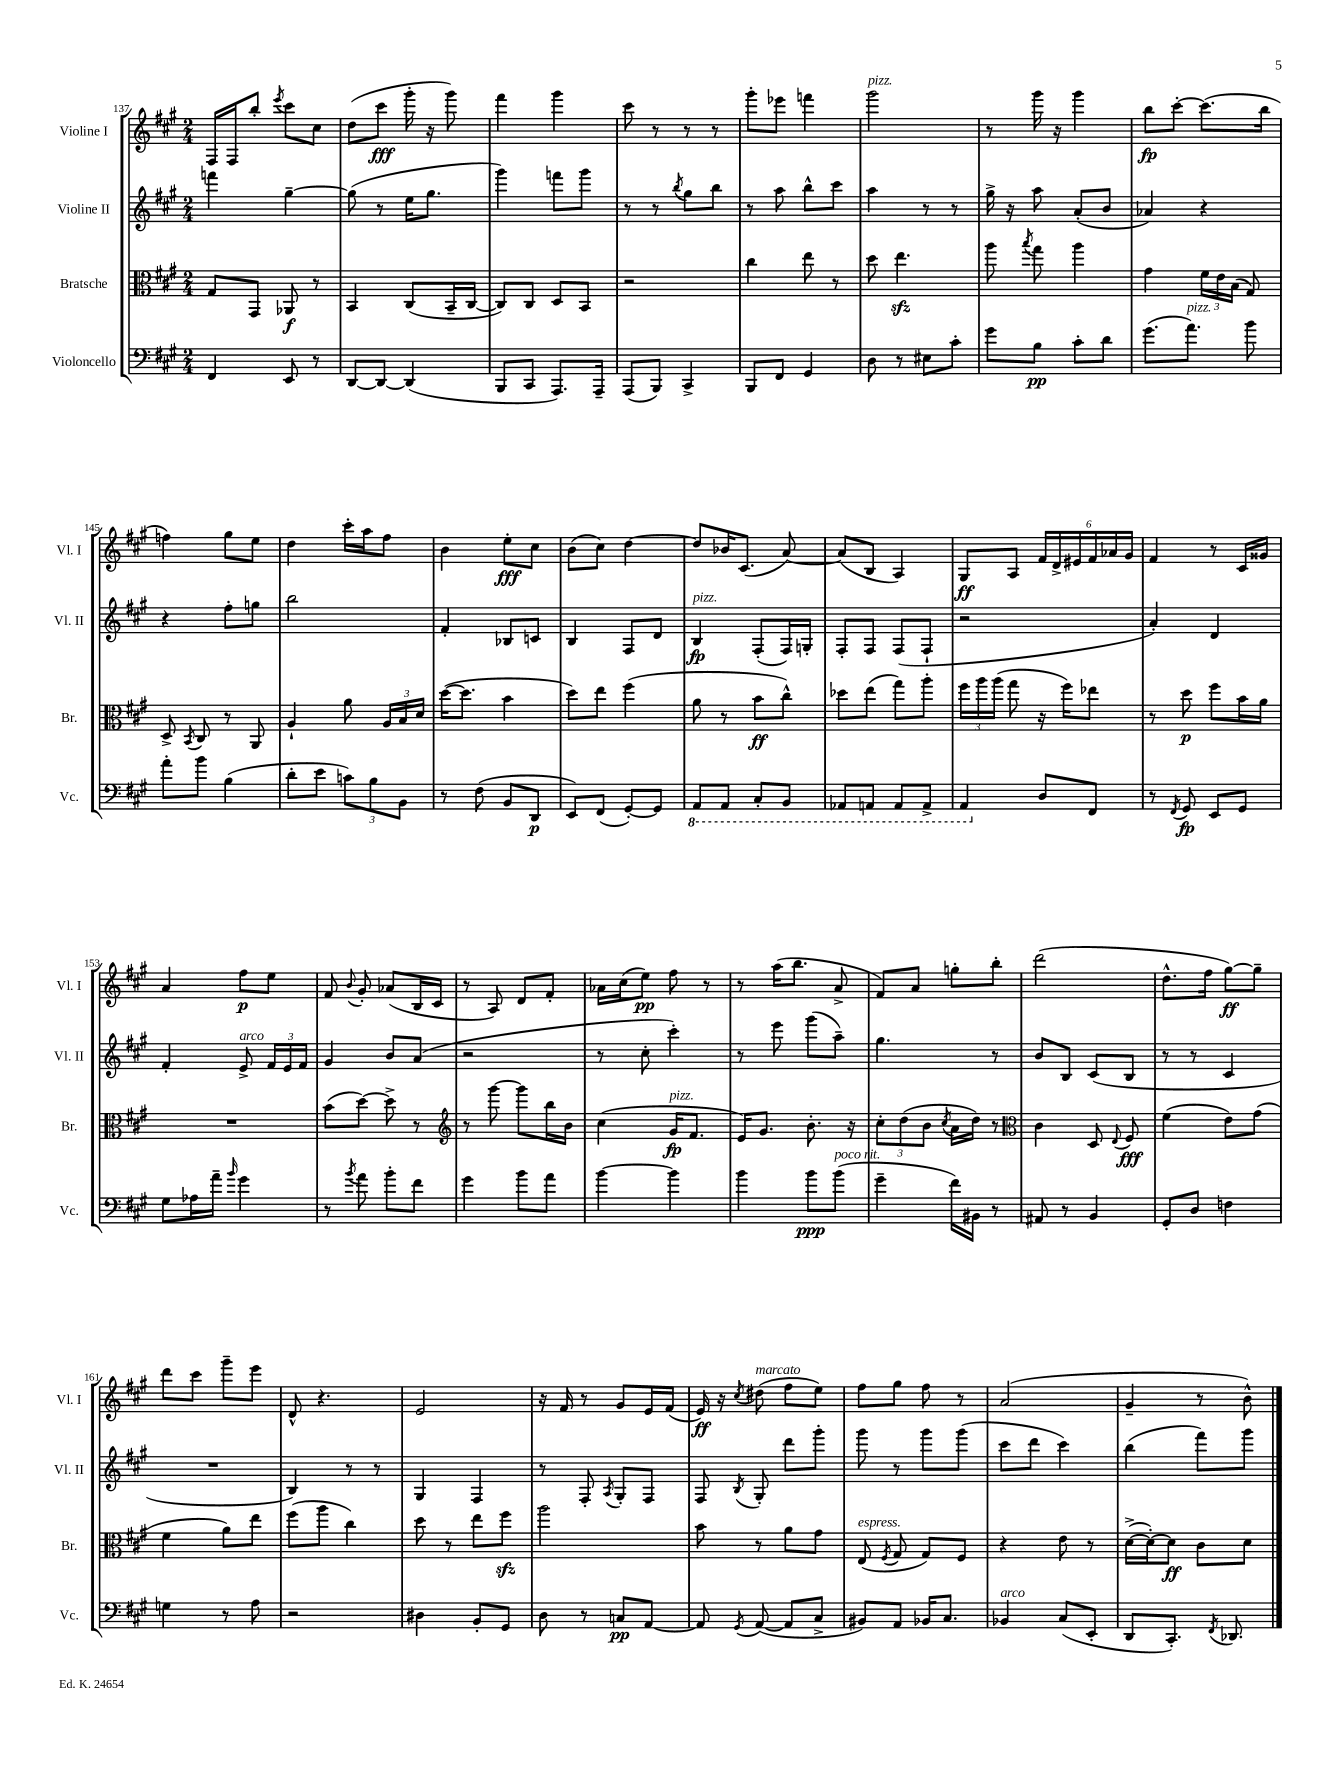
<<
\new StaffGroup <<
\new Staff = "s0" \with { instrumentName = "Violine I" shortInstrumentName = "Vl. I" } {
    \clef treble \key a \major \numericTimeSignature \time 2/4
    \autoBeamOff fis16[ fis16 b''8]-. \acciaccatura { e'''8 } cis'''8[ cis''8] |
    d''8[( cis'''8]\fff gis'''16-. r16 gis'''8) |
    fis'''4 gis'''4 |
    cis'''8 r8 r8 r8 |
    gis'''8[-. ees'''8] f'''4 |
    gis'''2^\markup { \italic "pizz." } |
    r8 gis'''16 r16 gis'''4 |
    b''8[\fp cis'''8]~-. cis'''8.[( b''16] |
    f''4) gis''8[ e''8] |
    d''4 cis'''16[-. a''16 fis''8] |
    b'4 e''8[-.\fff cis''8] |
    b'8[( cis''8]) d''4~ |
    d''8[ bes'16 cis'8.]( a'8~) |
    a'8[( b8] a4) |
    gis8[\ff a8] \tuplet 6/4 { fis'16[ d'16-> eis'16 fis'16 aes'16 gis'16] } |
    fis'4 r8 cis'16[ gisis'16] |
    a'4 fis''8[\p e''8] |
    fis'8 \appoggiatura { b'8 } gis'8-. aes'8[( b16 cis'16] |
    r8 a8) d'8[ fis'8]-. |
    aes'16[ cis''16( e''8]\pp) fis''8 r8 |
    r8 a''16[( b''8.] a'8-> |
    fis'8[) a'8] g''8[-. b''8]-. |
    d'''2( |
    d''8.[-^ fis''16] gis''8[~\ff) gis''8]-- |
    d'''8[ cis'''8] gis'''8[-- e'''8] |
    d'8-^ r4. |
    e'2 |
    r16 fis'16 r8 gis'8[ e'16 fis'16]( |
    e'16\ff) r16 \acciaccatura { cis''8 } dis''8^\markup { \italic "marcato" }( fis''8[ e''8]) |
    fis''8[ gis''8] fis''8 r8 |
    a'2( |
    gis'4-- r8 b'8-^) \bar "|." |
}
\new Staff = "s1" \with { instrumentName = "Violine II" shortInstrumentName = "Vl. II" } {
    \clef treble \key a \major \numericTimeSignature \time 2/4
    \autoBeamOff f'''4 gis''4~-- |
    gis''8( r8 e''16[ gis''8.] |
    gis'''4) f'''8[ gis'''8] |
    r8 r8 \acciaccatura { b''8 } gis''8[ b''8] |
    r8 a''8 b''8[-^ cis'''8] |
    a''4 r8 r8 |
    gis''16-> r16 a''8 a'8[-.( b'8] |
    aes'4) r4 |
    r4 fis''8[-. g''8] |
    b''2 |
    fis'4-. bes8[ c'8] |
    b4 fis8[ d'8] |
    b4\fp^\markup { \italic "pizz." } fis8[-.( fis16) g16]-. |
    fis8[-. fis8] fis8[( fis8]-! |
    r2 |
    a'4-.) d'4 |
    fis'4-. e'8->^\markup { \italic "arco" } \tuplet 3/2 { fis'16[ e'16 fis'16] } |
    gis'4 b'8[ a'8]( |
    r2 |
    r8 cis''8-. cis'''4-.) |
    r8 e'''8 gis'''8[( a''8]--) |
    gis''4. r8 |
    b'8[ b8] cis'8[( b8] |
    r8 r8 cis'4 |
    R2 |
    b4) r8 r8 |
    gis4 fis4 |
    r8 fis8-. \acciaccatura { a8 } gis8[-. fis8] |
    fis8 \acciaccatura { b8 } gis8-. d'''8[ gis'''8]-. |
    gis'''8 r8 gis'''8[ gis'''8]( |
    cis'''8[ d'''8] cis'''4) |
    b''4( fis'''8[) gis'''8] \bar "|." |
}
\new Staff = "s2" \with { instrumentName = "Bratsche" shortInstrumentName = "Br." } {
    \clef alto \key a \major \numericTimeSignature \time 2/4
    \autoBeamOff gis8[ gis,8] aes,8\f r8 |
    b,4 cis8[( b,16-- cis16]~ |
    cis8[) cis8] d8[ b,8] |
    r2 |
    cis''4 e''8 r8 |
    d''8 e''4.\sfz |
    a''8 \acciaccatura { b''8 } gis''8 a''4 |
    gis'4 \tuplet 3/2 { fis'16[ e'16 b16]( } gis8) |
    d8-> \acciaccatura { b,8 } cis8 r8 a,8 |
    a4-! a'8 \tuplet 3/2 { a16[ b16 d'16] } |
    d''16[~( d''8.] b'4 |
    d''8[) e''8] fis''4( |
    a'8 r8 b'8[\ff cis''8]-^) |
    des''8[ e''8]( gis''8[) a''8]-. |
    \tuplet 3/2 { fis''16[ a''16 a''16]( } gis''8 r16 fis''16[) ees''8] |
    r8 d''8\p fis''8[ b'16 a'16] |
    R2 |
    b'8[( d''8]~) d''8-> r8 |
    \clef treble r8 gis'''8~ gis'''8[ b''16 b'16] |
    cis''4( gis'16[\fp^\markup { \italic "pizz." } fis'8.] |
    e'16[) gis'8.] b'8.-. r16 |
    \tuplet 3/2 { cis''8[-. d''8( b'8] } \acciaccatura { cis''8 } a'16[ d''16]) r8 |
    \clef alto cis'4 d8 \appoggiatura { e8 } fis8\fff |
    fis'4( e'8[) gis'8]( |
    fis'4 a'8[) e''8] |
    fis''8[( a''8] cis''4) |
    d''8 r8 e''8[ fis''8]\sfz |
    a''2 |
    b'8 r8 a'8[ gis'8] |
    e8^\markup { \italic "espress." }( \acciaccatura { fis8 } gis8 gis8[) fis8] |
    r4 e'8 r8 |
    d'16[~->( d'16~-.) d'8]\ff cis'8[ d'8] \bar "|." |
}
\new Staff = "s3" \with { instrumentName = "Violoncello" shortInstrumentName = "Vc." } {
    \clef bass \key a \major \numericTimeSignature \time 2/4
    \autoBeamOff fis,4 e,8 r8 |
    d,8[~ d,8]~ d,4( |
    b,,8[ cis,8] a,,8.[) a,,16]-- |
    a,,8[( b,,8]) cis,4-> |
    b,,8[ fis,8] gis,4 |
    d8 r8 eis8[ cis'8]-. |
    gis'8[ b8]\pp cis'8[-. d'8] |
    gis'8.[( a'8.]^\markup { \italic "pizz." }) b'8 |
    a'8[-. b'8] b4( |
    d'8[-. e'8] \tuplet 3/2 { c'8[) b8 b,8] } |
    r8 fis8( b,8[ d,8]\p |
    e,8[) fis,8]( gis,8[~-.) gis,8] |
    \ottava #-1 a,,8[ a,,8] cis,8[-. b,,8] |
    aes,,8[ a,,8] a,,8[ a,,8]-> |
    a,,4 \ottava #0 d8[ fis,8] |
    r8 \acciaccatura { fis,8 } gis,8\fp e,8[ gis,8] |
    gis8[ aes16 a'16]-- \grace { b'16 } gis'4 |
    r8 \acciaccatura { b'8 } a'8 b'8[-. fis'8] |
    gis'4 b'8[ a'8] |
    b'4~ b'4 |
    b'4 b'8[\ppp b'8]^\markup { \italic "poco rit." }( |
    gis'4-- fis'16[) bis,16] r8 |
    ais,8 r8 b,4 |
    gis,8[-. d8] f4 |
    g4 r8 a8 |
    r2 |
    dis4 b,8[-. gis,8] |
    d8 r8 c8[\pp a,8]~ |
    a,8 \acciaccatura { gis,8 } a,8~( a,8[ cis8]-> |
    bis,8[) a,8] bes,16[ cis8.] |
    bes,4^\markup { \italic "arco" } cis8[( e,8]-. |
    d,8[ cis,8.]-.) \acciaccatura { fis,8 } des,8. \bar "|." |
}
>>
>>
\layout { \context { \Score currentBarNumber = #137 } }
